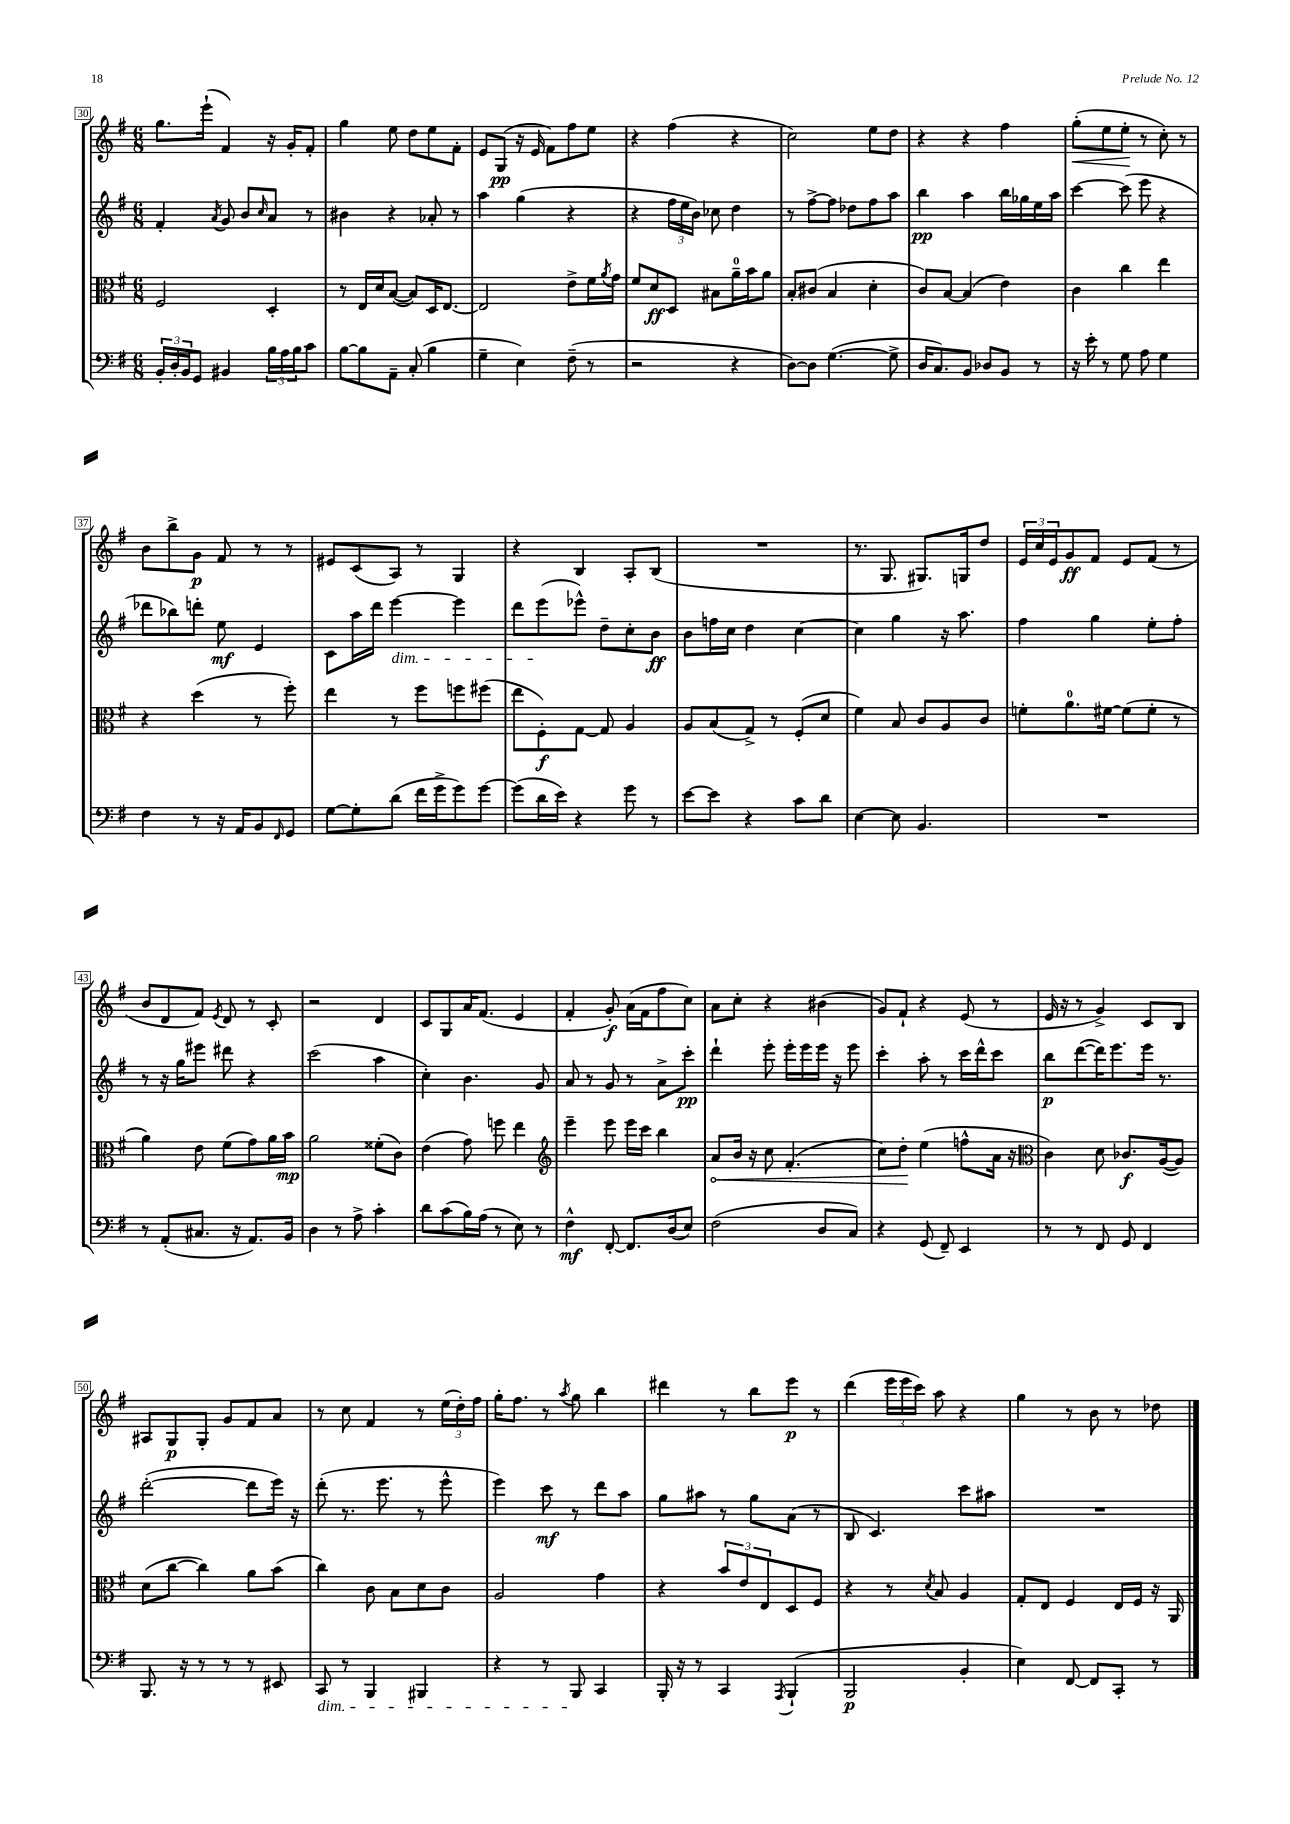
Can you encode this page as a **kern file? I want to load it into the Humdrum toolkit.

**kern	**dynam	**kern	**dynam	**kern	**dynam	**kern	**dynam
*part4	*part4	*part3	*part3	*part2	*part2	*part1	*part1
*staff4	*staff4	*staff3	*staff3	*staff2	*staff2	*staff1	*staff1
*clefF4	*	*clefC3	*	*clefG2	*	*clefG2	*
*k[f#]	*	*k[f#]	*	*k[f#]	*	*k[f#]	*
*M6/8	*	*M6/8	*	*M6/8	*	*M6/8	*
=30	=30	=30	=30	=30	=30	=30	=30
24BB'/LL	.	2F#/	.	4f#'/	.	8.gg\L	.
24D'/	.	.	.	.	.	.	.
24BB/J	.	.	.	.	.	.	.
8GG/J	.	.	.	.	.	.	.
.	.	.	.	.	.	(16eee`\Jk	.
.	.	.	.	8qa/	.	.	.
4BB#X/	.	.	.	8g/	.	4f#/)	.
.	.	.	.	8b/L	.	.	.
.	.	.	.	16qqcc/	.	.	.
24B\LL	.	4D'/	.	8a/J	.	16r	.
24A\	.	.	.	.	.	.	.
.	.	.	.	.	.	16g'/KL	.
24B\J	.	.	.	.	.	.	.
8c\J	.	.	.	8r	.	8f#'/J	.
=31	=31	=31	=31	=31	=31	=31	=31
[8B\L	.	8r	.	4b#X\	.	4gg\	.
8B\]	.	16E/LL	.	.	.	.	.
.	.	16d/J	.	.	.	.	.
8AA~\J	.	([8B/J	.	4r	.	8ee\	.
(8C'/	.	8B/L])	.	.	.	8dd\L	.
4B\	.	16D/K	.	8a-X'/	.	8ee\	.
.	.	[8.E/J	.	.	.	.	.
.	.	.	.	8r	.	8f#'\J	.
=32	=32	=32	=32	=32	=32	=32	=32
4G~\	.	2E/]	.	4aa\	.	8e/L	.
.	.	.	.	.	.	(8G/J	pp
4E\)	.	.	.	(4gg\	.	16r	.
.	.	.	.	.	.	16e/	.
.	.	.	.	.	.	8f#\L)	.
(8F#~\	.	8e^\L	.	4r	.	8ff#\	.
8r	.	16f#\L	.	.	.	8ee\J	.
.	.	8qa/	.	.	.	.	.
.	.	16g\JJ	.	.	.	.	.
=33	=33	=33	=33	=33	=33	=33	=33
2r	.	8f#/L	.	4r	.	4r	.
.	.	8d/	ff	.	.	.	.
.	.	8D/J	.	24ff#\LL	.	(4ff#\	.
.	.	.	.	24ee\	.	.	.
.	.	.	.	24b\JJ)	.	.	.
.	.	8B#X\L	.	8cc-X\	.	.	.
4r	.	16a~\L	.	4dd\	.	4r	.
.	.	16b\J	.	.	.	.	.
.	.	8a\J	.	.	.	.	.
=34	=34	=34	=34	=34	=34	=34	=34
[8D\L)	.	8B'/L	.	8r	.	2cc\)	.
8D\J]	.	(8c#X/J	.	[8ff#^\L	.	.	.
([4.G\	.	4B/	.	8ff#\J]	.	.	.
.	.	.	.	8dd-X\L	.	.	.
.	.	4d'\	.	8ff#\	.	8ee\L	.
8G^\]	.	.	.	8aa\J	.	8dd\J	.
=35	=35	=35	=35	=35	=35	=35	=35
16D/KL	.	8c/L)	.	4bb\	pp	4r	.
8.C/)	.	.	.	.	.	.	.
.	.	[8B/J	.	.	.	.	.
8BB/J	.	(4B/]	.	4aa\	.	4r	.
8D-X/L	.	.	.	.	.	.	.
8BB/J	.	4e\)	.	16bb\LL	.	4ff#\	.
.	.	.	.	16gg-X\	.	.	.
8r	.	.	.	16ee\	.	.	.
.	.	.	.	16aa\JJ	.	.	.
=36	=36	=36	=36	=36	=36	=36	=36
!	!	!	!	!	!	!	!LO:HP:b
16r	.	4c\	.	[4ccc\	.	(8gg'\L	<
16e'\	.	.	.	.	.	.	.
8r	.	.	.	.	.	8ee\	.
8G\	.	4cc\	.	(8ccc\]	.	8ee'\J	.
8A\	.	.	.	8eee\	.	8r	[
4G\	.	4ee\	.	4r	.	8cc'\)	.
.	.	.	.	.	.	8r	.
!!LO:LB:g=z
=37	=37	=37	=37	=37	=37	=37	=37
4F#\	.	4r	.	8ddd-X\L	.	8b\L	.
.	.	.	.	8bb-X\)	.	8bb^\	.
8r	.	(4dd\	.	8dddn'\J	.	8g\J	p
16r	.	.	.	8ee\	mf	8f#/	.
16AA/KL	.	.	.	.	.	.	.
8BB/	.	8r	.	4e/	.	8r	.
16qqFF#/	.	.	.	.	.	.	.
8GG/J	.	8ff#'\)	.	.	.	8r	.
=38	=38	=38	=38	=38	=38	=38	=38
[8G\L	.	4ee\	.	8c\L	.	8e#X/L	.
8G'\]	.	.	.	16aa\L	.	(8c/	.
.	.	.	.	16ddd\JJ	.	.	.
!	!	!	!	!LO:TX:b:i:t=dim.	!	!	!
(8d\J	.	8r	.	[4eee\	.	8A/J)	.
16f#\LL	.	8ff#\L	.	.	.	8r	.
16g^\J	.	.	.	.	.	.	.
8g\)	.	8ffn\	.	4eee\]	.	4G/	.
[8g\J	.	(8ff#X\J	.	.	.	.	.
=39	=39	=39	=39	=39	=39	=39	=39
(8g\L]	.	8ee\L	.	8ddd\L	.	4r	.
16d\L	.	8F#'\)	f	(8eee\	.	.	.
16e\JJ)	.	.	.	.	.	.	.
4r	.	[8G\J	.	8eee-X^^\J)	.	4B/	.
.	.	8G/]	.	8dd~\L	.	.	.
8g\	.	4A/	.	8cc'\	.	8A'/L	.
8r	.	.	.	8b\J	ff	(8B/J	.
=40	=40	=40	=40	=40	=40	=40	=40
[8e\L	.	8A/L	.	8b\L	.	2.r	.
8e\J]	.	(8B/	.	16ffn\L	.	.	.
.	.	.	.	16cc\JJ	.	.	.
4r	.	8G^/J)	.	4dd\	.	.	.
.	.	8r	.	.	.	.	.
8c\L	.	(8F#'/L	.	[4cc\	.	.	.
8d\J	.	8d/J	.	.	.	.	.
=41	=41	=41	=41	=41	=41	=41	=41
[4E\	.	4f#\)	.	4cc\]	.	8.r	.
.	.	.	.	.	.	8.G/	.
8E\]	.	8B/	.	4gg\	.	.	.
4.BB/	.	8c/L	.	.	.	8.G#X/L)	.
.	.	8A/	.	16r	.	.	.
.	.	.	.	8.aa\	.	16Gn/k	.
.	.	8c/J	.	.	.	8dd/J	.
=42	=42	=42	=42	=42	=42	=42	=42
2.r	.	8fn'\L	.	4ff#\	.	24e/LL	.
.	.	.	.	.	.	24cc/	.
.	.	.	.	.	.	24e/J	.
.	.	8.a\	.	.	.	8g/	ff
.	.	.	.	4gg\	.	8f#/J	.
.	.	[16f#X\Jk	.	.	.	.	.
.	.	(8f#\L]	.	.	.	8e/L	.
.	.	8f#'\J	.	8ee'\L	.	(8f#/J	.
.	.	8r	.	8ff#'\J	.	8r	.
!!LO:LB:g=z
=43	=43	=43	=43	=43	=43	=43	=43
8r	.	4a\)	.	8r	.	8b/L	.
(8AA'/L	.	.	.	16r	.	8d/	.
.	.	.	.	16gg\KL	.	.	.
8.C#X/J	.	8e\	.	8eee#X\J	.	8f#/J)	.
.	.	.	.	.	.	8qe/	.
.	.	(8f#\L	.	8ddd#X\	.	8d/	.
16r	.	.	.	.	.	.	.
8.AA/L)	.	8g\)	.	4r	.	8r	.
.	.	16a\L	.	.	.	8c'/	.
16BB/Jk	.	16b\JJ	mp	.	.	.	.
=44	=44	=44	=44	=44	=44	=44	=44
4D\	.	2a\	.	(2ccc\	.	2r	.
8r	.	.	.	.	.	.	.
8A^\	.	.	.	.	.	.	.
4c'\	.	(8f##X'\L	.	4aa\	.	4d/	.
.	.	8c\J)	.	.	.	.	.
=45	=45	=45	=45	=45	=45	=45	=45
8d\L	.	(4e\	.	4cc'\)	.	8c/L	.
(8c\	.	.	.	.	.	8G/	.
16B\L)	.	8g\)	.	4.b\	.	16a/K	.
(16A\JJ	.	.	.	.	.	(8.f#/J	.
8r	.	8ffn\	.	.	.	.	.
8E\)	.	4ee\	.	.	.	4e/	.
8r	.	.	.	8g/	.	.	.
=46	=46	=46	=46	=46	=46	=46	=46
*	*	*clefG2	*	*	*	*	*
4F#^^\	mf	4eee~\	.	8a/	.	4f#'/	.
.	.	.	.	8r	.	.	.
[8FF#'/	.	8eee\	.	8g/	.	8g'/)	f
8.FF#/L]	.	16eee\LL	.	8r	.	(16a\LL	.
.	.	16ccc\JJ	.	.	.	16f#\J	.
.	.	4bb\	.	8a^\L	.	8ff#\	.
(16D/k	.	.	.	.	.	.	.
8E/J)	.	.	.	8ccc'\J	pp	8cc\J)	.
=47	=47	=47	=47	=47	=47	=47	=47
!	!	!	!LO:HP:b	!	!	!	!
(2F#\	.	8a/L	<	4ddd`\	.	8a\L	.
.	.	16b/Jk	.	.	.	8cc'\J	.
.	.	16r	.	.	.	.	.
.	.	8cc\	.	8eee'\	.	4r	.
.	.	(4.f#'/	.	16eee'\LL	.	.	.
.	.	.	.	16eee\	.	.	.
8D/L	.	.	.	16eee\JJ	.	(4b#X\	.
.	.	.	.	16r	.	.	.
8C/J)	.	.	.	8eee\	.	.	.
=48	=48	=48	=48	=48	=48	=48	=48
4r	.	8cc\L)	.	4ccc'\	.	8g/L)	.
.	.	8dd'\J	.	.	.	8f#`/J	.
(8GG/	.	(4ee\	[	8aa'\	.	4r	.
8FF#~/)	.	.	.	8r	.	.	.
4EE/	.	8ffn^^\L	.	16ccc\LL	.	(8e/	.
.	.	.	.	16ddd^^\J	.	.	.
.	.	16a\Jk	.	8ccc\J	.	8r	.
.	.	16r	.	.	.	.	.
=49	=49	=49	=49	=49	=49	=49	=49
*	*	*clefC3	*	*	*	*	*
8r	.	4c\)	.	8bb\L	p	16e/	.
.	.	.	.	.	.	16r	.
8r	.	.	.	([8ddd\	.	8r	.
8FF#/	.	8d\	.	16ddd\K])	.	4g^/)	.
.	.	.	.	8.eee\	.	.	.
8GG/	.	8.c-X/L	f	.	.	.	.
4FF#/	.	.	.	16eee\Jk	.	8c/L	.
.	.	([16A/k	.	8.r	.	.	.
.	.	8A/J])	.	.	.	8B/J	.
!!LO:LB:g=z
=50	=50	=50	=50	=50	=50	=50	=50
8.BBB/	.	(8d\L	.	([2ddd'\	.	8A#X/L	.
.	.	[8cc\J	.	.	.	8G/	p
16r	.	.	.	.	.	.	.
8r	.	4cc\])	.	.	.	8G'/J	.
8r	.	.	.	.	.	8g/L	.
8r	.	8a\L	.	8ddd\L]	.	8f#/	.
8EE#X/	.	(8b\J	.	16eee\Jk)	.	8a/J	.
.	.	.	.	16r	.	.	.
=51	=51	=51	=51	=51	=51	=51	=51
!LO:TX:b:i:t=dim.	!	!	!	!	!	!	!
8CC/	.	4cc\)	.	(8ddd'\	.	8r	.
8r	.	.	.	8.r	.	8cc\	.
4BBB/	.	8c\	.	.	.	4f#/	.
.	.	.	.	8.eee\	.	.	.
.	.	8B\L	.	.	.	.	.
4BBB#X/	.	8d\	.	8r	.	8r	.
.	.	8c\J	.	8eee^^\	.	(24ee\LL	.
.	.	.	.	.	.	24dd'\)	.
.	.	.	.	.	.	24ff#\JJ	.
=52	=52	=52	=52	=52	=52	=52	=52
4r	.	2A/	.	4eee\)	.	16gg'\KL	.
.	.	.	.	.	.	8.ff#\J	.
8r	.	.	.	8ccc\	mf	8r	.
.	.	.	.	.	.	8qaa/	.
8BBB/	.	.	.	8r	.	8gg\	.
4CC/	.	4g\	.	8ddd\L	.	4bb\	.
.	.	.	.	8aa\J	.	.	.
=53	=53	=53	=53	=53	=53	=53	=53
16BBB'/	.	4r	.	8gg\L	.	4ddd#X\	.
16r	.	.	.	.	.	.	.
8r	.	.	.	8aa#X\J	.	.	.
4CC/	.	12b/L	.	8r	.	8r	.
.	.	12e/	.	.	.	.	.
.	.	.	.	8gg\L	.	8bb\L	.
.	.	12E/	.	.	.	.	.
8qAAA/	.	.	.	.	.	.	.
(4BBB`/	.	8D/	.	(8a\J	.	8eee\J	p
.	.	8F#/J	.	8r	.	8r	.
=54	=54	=54	=54	=54	=54	=54	=54
2BBB/	p	4r	.	8B/	.	(4ddd\	.
.	.	.	.	4.c/)	.	.	.
.	.	8r	.	.	.	24eee\LL	.
.	.	.	.	.	.	24eee\	.
.	.	.	.	.	.	24ccc\JJ)	.
.	.	8qd/	.	.	.	.	.
.	.	8B/	.	.	.	8aa\	.
4BB'/	.	4A/	.	8ccc\L	.	4r	.
.	.	.	.	8aa#X\J	.	.	.
=55	=55	=55	=55	=55	=55	=55	=55
4E\)	.	8G'/L	.	2.r	.	4gg\	.
.	.	8E/J	.	.	.	.	.
[8FF#/	.	4F#/	.	.	.	8r	.
8FF#/L]	.	.	.	.	.	8b\	.
8CC'/J	.	16E/LL	.	.	.	8r	.
.	.	16F#/JJ	.	.	.	.	.
8r	.	16r	.	.	.	8dd-X\	.
.	.	16AA/	.	.	.	.	.
==	==	==	==	==	==	==	==
*-	*-	*-	*-	*-	*-	*-	*-
